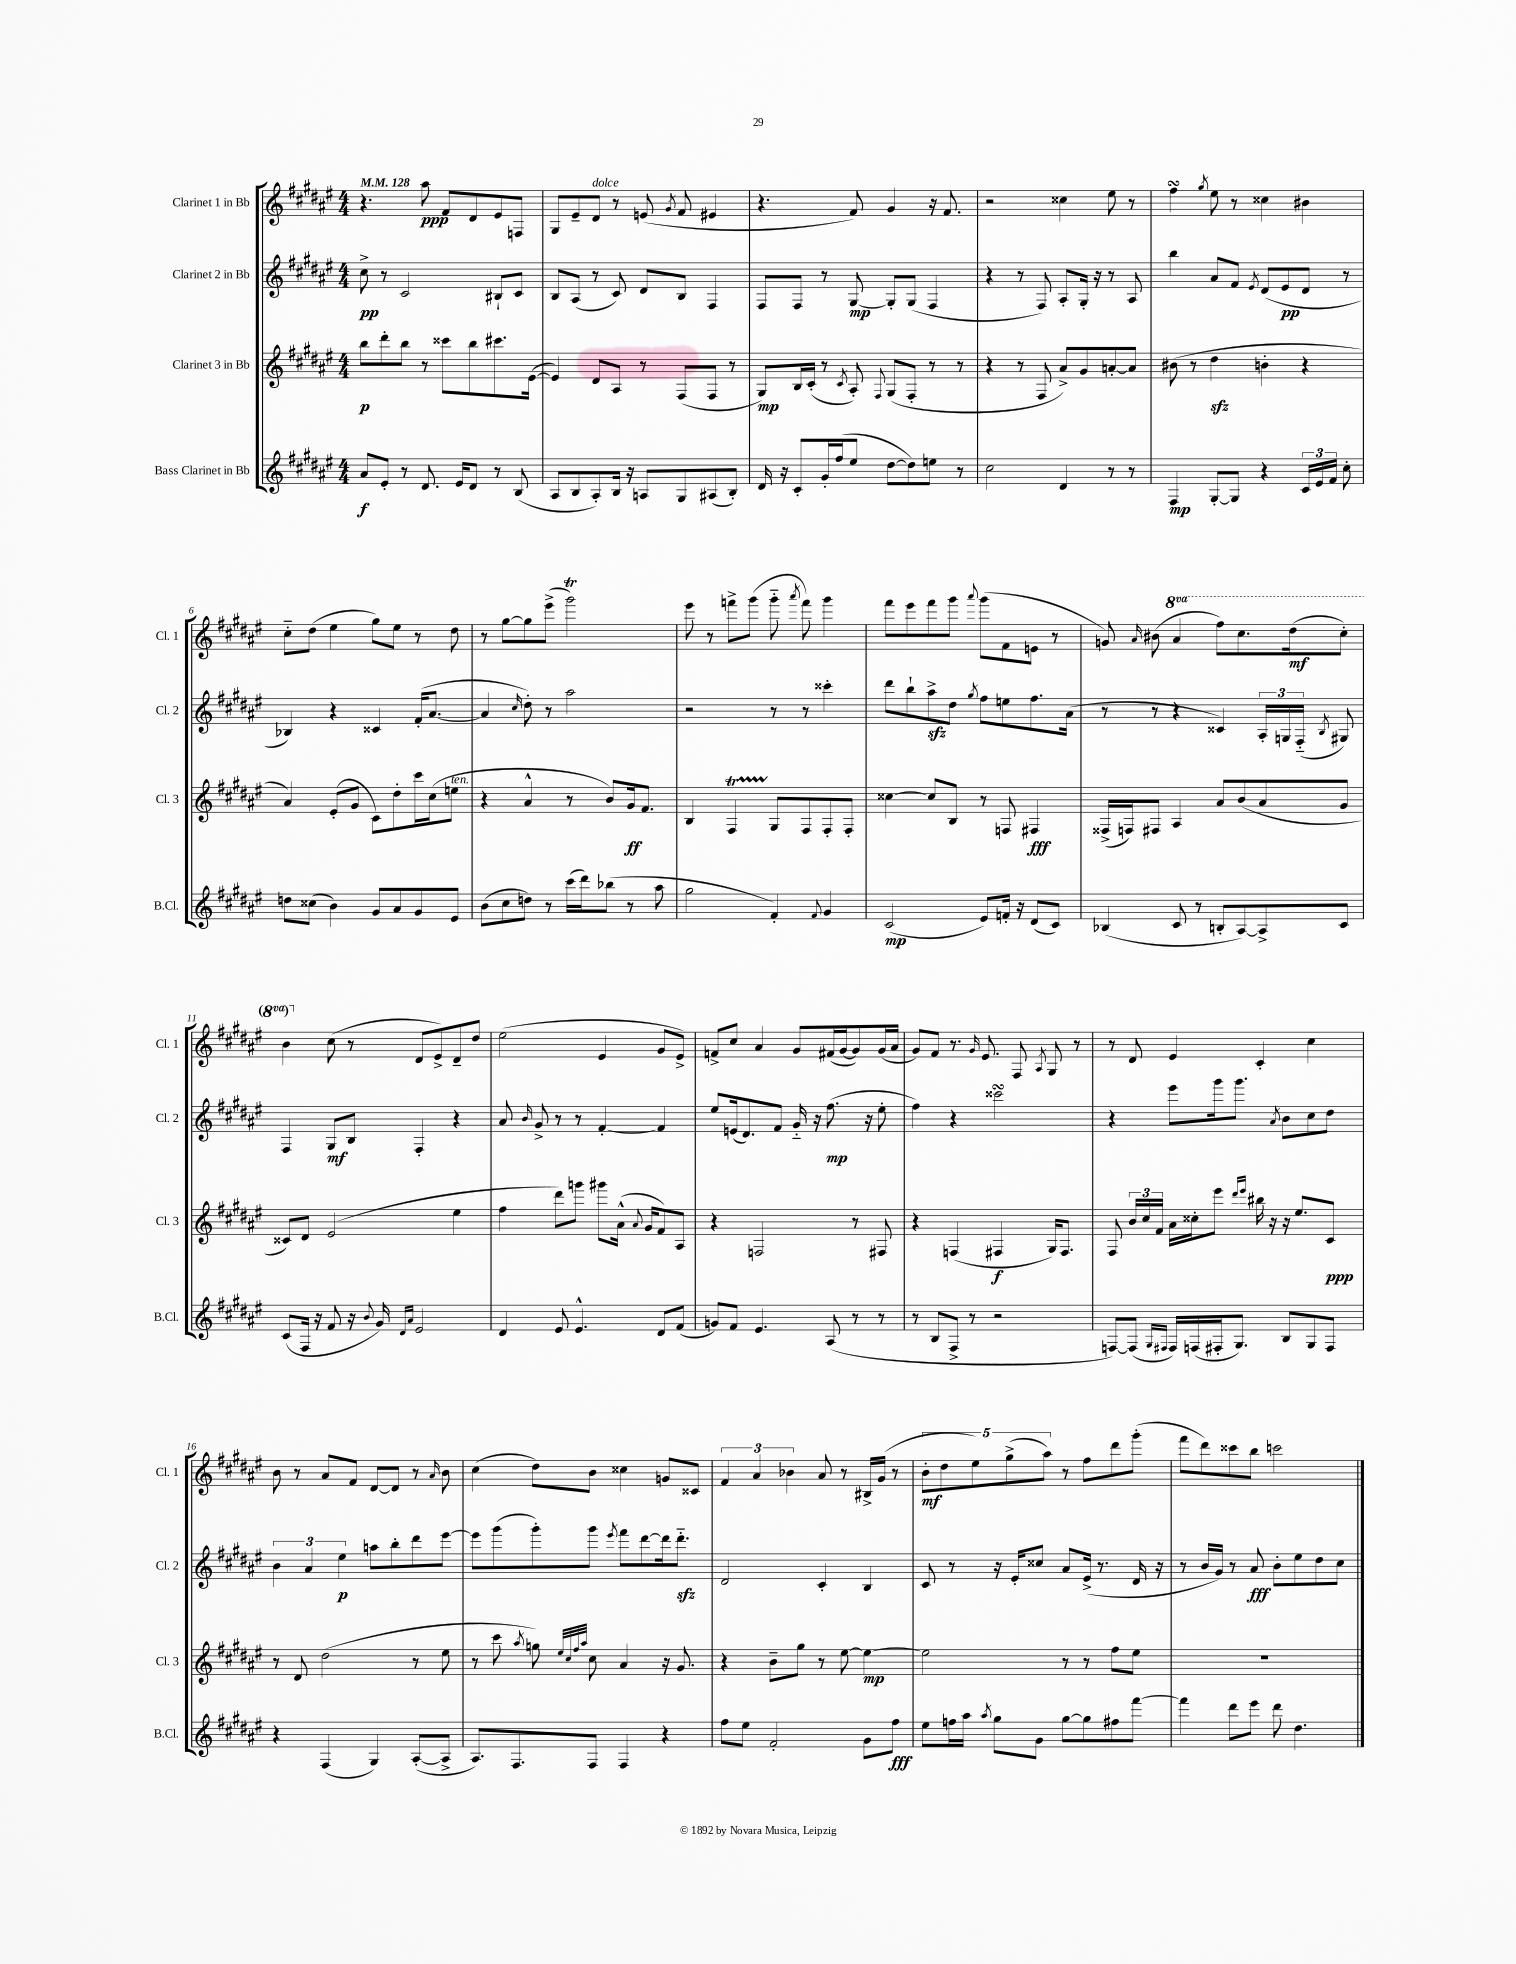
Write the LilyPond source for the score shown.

<<
\new StaffGroup <<
\new Staff = "s0" \with { instrumentName = "Clarinet 1 in Bb" shortInstrumentName = "Cl. 1" } {
    \clef treble \key fis \major \numericTimeSignature \time 4/4 \set Staff.ottavationMarkups = #ottavation-simple-ordinals \tempo 4 = 128
    \autoBeamOff r4. ais''8\ppp fis'8[ dis'8 eis'8 f8] |
    gis8[ eis'8-- dis'8]^\markup { \italic "dolce" } r8 e'8( \acciaccatura { gis'8 } fis'8 eis'4 |
    r4. fis'8) gis'4 r16 fis'8. |
    r2 cisis''4 eis''8 r8 |
    fis''4\turn \acciaccatura { gis''8 } eis''8 r8 cisis''4 bis'4 |
    cis''8[-_ dis''8]( eis''4 gis''8[) eis''8] r8 dis''8 |
    r8 gis''8[~ gis''8 eis'''8]->( gis'''2\trill) |
    eis'''8 r8 f'''8[-> gis'''8]( gis'''8-_ \acciaccatura { ais'''8 } f'''8) gis'''4 |
    fis'''8[ eis'''8 fis'''8 gis'''8] \appoggiatura { ais'''8 } gis'''8[( fis'8 e'8] r8 |
    g'8) \grace { ais'16 } bis'8( \ottava #1 ais''4 fis'''8[) cis'''8. dis'''16\mf( cis'''8]-.) |
    b''4 \ottava #0 cis''8( r8 dis'8[ eis'8->) dis'8-- dis''8] |
    eis''2( eis'4 gis'8[ eis'8]->) |
    f'8[-> cis''8] ais'4 gis'8[ fis'16( gis'16~ gis'8) gis'16( ais'16] |
    gis'8[) fis'8] r8. \grace { gis'16 } eis'8. fis8 \acciaccatura { ais8 } gis8 r8 |
    r8 dis'8 eis'4 cis'4-. cis''4 |
    b'8 r8 ais'8[ fis'8] dis'8[~ dis'8] r8 \grace { ais'16 } b'8 |
    cis''4( dis''8[) b'8] cisis''4 g'8[ cisis'8] |
    \tuplet 3/2 { fis'4 ais'4 bes'4 } ais'8 r8 bis16[-> gis'16]( r8 |
    \tuplet 5/4 { b'8[-.\mf dis''8 eis''8) gis''8->( ais''8]) } r8 fis''8[ dis'''8 gis'''8]-.( |
    fis'''8[ dis'''8) cisis'''8 b''8] c'''2 \bar "|." |
}
\new Staff = "s1" \with { instrumentName = "Clarinet 2 in Bb" shortInstrumentName = "Cl. 2" } {
    \clef treble \key fis \major \numericTimeSignature \time 4/4
    \autoBeamOff cis''8->\pp r8 cis'2 bis8[-! cis'8] |
    b8[ ais8]( r8 cis'8) dis'8[ b8] fis4 |
    fis8[ fis8] r8 gis8~\mp gis8[-. gis8]( fis4 |
    r4 r8 fis8) ais8[-. gis16]-. r16 r8 ais8 |
    b''4 ais'8[ fis'8] \acciaccatura { eis'8 } dis'8[( eis'8\pp dis'8] r8 |
    bes4) r4 cisis'4 fis'16[-.( ais'8.]~ |
    ais'4 \grace { cis''16 } dis''8-.) r8 ais''2 |
    r2 r8 r8 cisis'''4-. |
    dis'''8[ b''8-! ais''8->\sfz dis''8] \acciaccatura { gis''8 } fis''8[ e''8 fis''8. ais'16]( |
    r8 r8 r4 cisis'4) \tuplet 3/2 { ais16[-. g16 fis16]-_( } \acciaccatura { b8 } gis8) |
    fis4 gis8[\mf b8] fis4-. r4 |
    ais'8 \grace { b'16 } gis'8-> r8 r8 fis'4~-. fis'4 |
    eis''8[ e'16( dis'8.) fis'8] gis'16-_ r16 fis''8.\mp( r16 eis''8-. |
    fis''4) r4 cisis'''2\turn |
    r4 eis'''8[ gis'''16 gis'''8.] \acciaccatura { ais'8 } b'8[ cis''8 dis''8] |
    \tuplet 3/2 { b'4 ais'4 eis''4\p } a''8[ b''8-. dis'''8 eis'''8]~ |
    eis'''8[ gis'''8( gis'''8-.) gis'''8] \acciaccatura { eis'''8 } fis'''8[ dis'''8~ dis'''16 dis'''8.]-_\sfz |
    dis'2 cis'4-. b4 |
    cis'8 r8 r16 eis'16[-. cisis''8] ais'8[ eis'16]->( r8. dis'16 r16 |
    r8 b'16[ gis'16]) r8 ais'8\fff b'8[-. eis''8 dis''8 cis''8] \bar "|." |
}
\new Staff = "s2" \with { instrumentName = "Clarinet 3 in Bb" shortInstrumentName = "Cl. 3" } {
    \clef treble \key fis \major \numericTimeSignature \time 4/4
    \autoBeamOff b''8[\p dis'''8-. b''8] r8 cisis'''8[ b''8 cis'''8. eis'16]~( |
    eis'4) dis'8[ ais8] r8 fis8[( fis8] r8 |
    gis8[\mp) b16 cis'16]-.( r8 \acciaccatura { cis'8 } ais8-.) \appoggiatura { fis8 } gis8[( fis8]-. r8 r8 |
    r4 r8 fis8 ais'8[->) gis'8 a'8~-. a'8] |
    bis'8( r8 dis''4\sfz b'4-. r4 |
    ais'4) eis'8[-.( gis'8] cis'8[) dis''8-. cis'''16 cis''16( e''8]^\markup { \italic "ten." } |
    r4 ais'4-^ r8 b'8[) gis'16\ff fis'8.] |
    b4 fis4\startTrillSpan gis8[\stopTrillSpan fis8 fis8-. fis8]-. |
    cisis''4~ cisis''8[ b8] r8 f8 fis4\fff |
    fisis16[->( f16) fis8] ais4 ais'8[ b'8( ais'8 gis'8] |
    cisis'8[) dis'8] eis'2( eis''4 |
    fis''4 dis'''8[) g'''8] gis'''8[ ais'16]-^( \appoggiatura { ais'8 } gis'16[ fis'8) ais8] |
    r4 f2 r8 fis8 |
    r4 f4( fis4\f gis16[) fis8.] |
    fis8 \tuplet 3/2 { b'16[ cis''16 fis'16] } ais'16[ cisis''16-. eis'''8] \grace { dis'''16[ eis'''16] } bis''16 r16 r16 eis''8.[ cis'8]\ppp |
    r8 dis'8 dis''2( r8 eis''8 |
    r8 cis'''8 \acciaccatura { ais''8 } g''8) \grace { eis''32[ cis''32 fis''32 ais''32] } cis''8 ais'4 r16 gis'8. |
    r4 b'8[-- gis''8] r8 eis''8~ eis''4~\mp |
    eis''2 r8 r8 fis''8[ eis''8] |
    R1 \bar "|." |
}
\new Staff = "s3" \with { instrumentName = "Bass Clarinet in Bb" shortInstrumentName = "B.Cl." } {
    \clef treble \key fis \major \numericTimeSignature \time 4/4
    \autoBeamOff ais'8[\f eis'8]-. r8 dis'8. eis'16[ dis'8] r8 b8( |
    ais8[ b8 ais8-.) b16] r16 a8[ gis8 ais8( b8]-.) |
    dis'16 r16 cis'8[-. gis'16-. fis''16( eis''8] dis''8[~ dis''8) e''8] r8 |
    cis''2 dis'4 r8 r8 |
    fis4\mp gis8[~-. gis8] r4 \tuplet 3/2 { cis'16[ eis'16 fis'16] } cis''8-. |
    d''8[ cisis''8]( b'4) gis'8[ ais'8 gis'8 eis'8] |
    b'8[( cis''8 d''8]) r8 cis'''16[( dis'''16) bes''8]( r8 ais''8 |
    gis''2 fis'4-.) \appoggiatura { fis'8 } gis'4 |
    cis'2\mp( eis'8[) f'16]-. r16 dis'8[( cis'8]) |
    bes4( cis'8 r8 b8[-. ais8~) ais8-> cis'8] |
    cis'8[( fis16] r16 fis'8 r16 \appoggiatura { b'8 } gis'16) \grace { dis'16[ ais'16] } eis'2 |
    dis'4 eis'8 eis'4.-^ dis'8[ fis'8]( |
    g'8[) fis'8] eis'4. ais8( r8 r8 |
    r8 b8[ fis8]-> r8 r2 |
    f8[~) f8]( \grace { gis16[ fis16] } fis16[) f16( fis16-. gis8.]) b8[ gis8 fis8] |
    r4 fis4( gis4) ais8[~-.( ais8]-> |
    ais8.[) fis8. fis8] fis4 r4 |
    fis''8[ eis''8] fis'2-. gis'8[ fis''8]\fff |
    eis''8[ f''16 ais''16] \acciaccatura { ais''8 } gis''8[ gis'8] gis''8[~ gis''8 fis''8 fis'''8]~ |
    fis'''4 dis'''8[ eis'''8] dis'''8 dis''4. \bar "|." |
}
>>
>>
